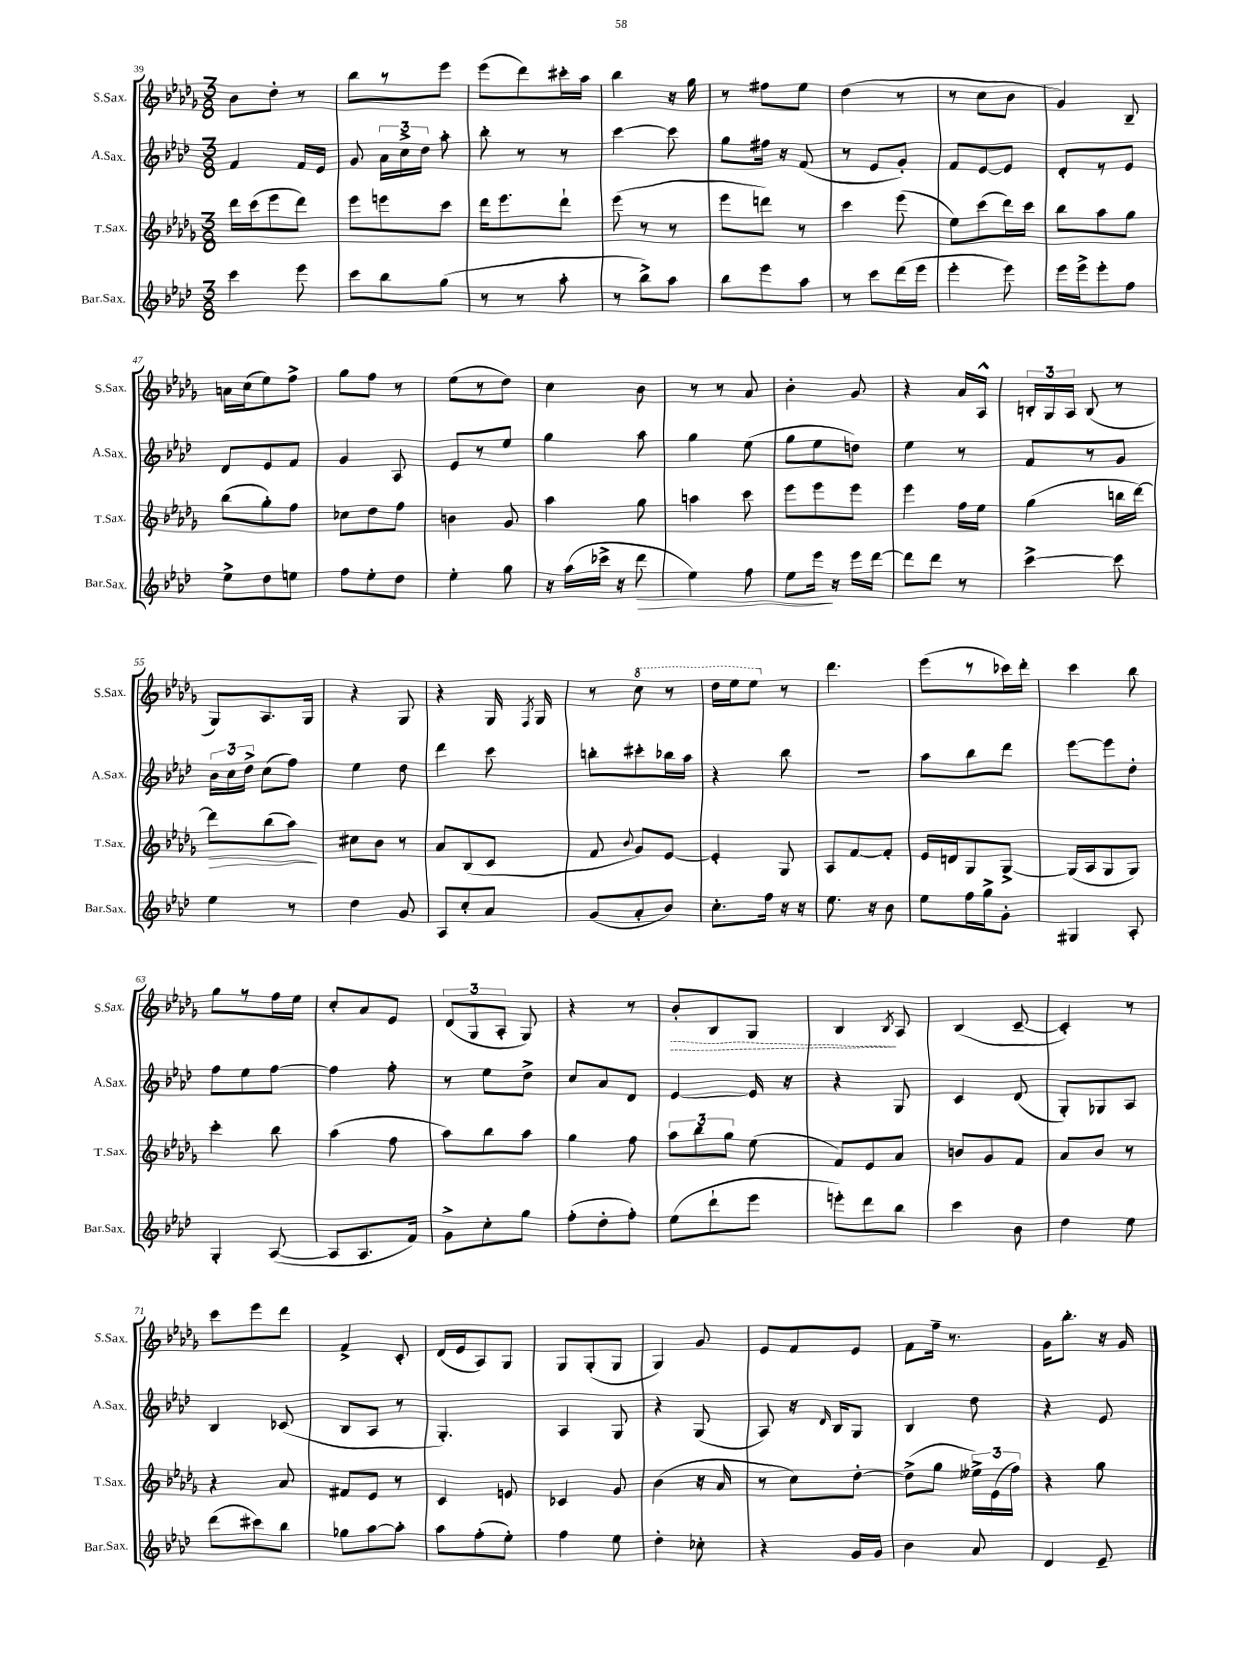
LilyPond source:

<<
\new StaffGroup <<
\new Staff = "s0" \with { instrumentName = "S.Sax." shortInstrumentName = "S.Sax." } {
    \clef treble \key des \major \numericTimeSignature \time 3/8
    \autoBeamOff bes'8[ des''8]-. r8 |
    bes''8[ r8 ees'''8] |
    ees'''8[( des'''8) cis'''16-. aes''16] |
    bes''4 r16 ges''16 |
    r8 fis''8[ ees''8] |
    des''4( r8 |
    r8 c''8[ bes'8] |
    ges'4) bes8-- |
    a'16[ c''16( ees''8) f''8]-> |
    ges''8[ f''8] r8 |
    ees''8[( r8 des''8]) |
    c''4 bes'8 |
    r8 r8 aes'8 |
    bes'4-. ges'8 |
    r4 aes'16[ aes16]-^ |
    \tuplet 3/2 { b16[-. ges16 aes16] } b8( r8 |
    ges8[) aes8. ges16] |
    r4 ges8 |
    r4 ges16 \acciaccatura { f8 } ges16 |
    r8 \ottava #1 c'''8 r8 |
    des'''16[ ees'''16 ees'''8] \ottava #0 r8 |
    des'''4. |
    ees'''8[( r8 ces'''16) des'''16]-. |
    c'''4 bes''8 |
    ges''8[ r8 f''16 ees''16] |
    c''8[-. aes'8 ees'8] |
    \tuplet 3/2 { des'8[( ges8 aes8]-. } ges8) |
    r4 r8 |
    \once \override Hairpin.style = #'dashed-line bes'8[-.\> bes8 ges8] |
    bes4\! \acciaccatura { bes8 } aes8 |
    bes4( c'8~-- |
    c'4-.) r8 |
    c'''8[ ees'''8 des'''8] |
    f'4-> c'8-. |
    des'16[( ees'16 aes8) ges8] |
    ges8[ ges8-.( ges8] |
    ges4) ges'8 |
    ees'8[ f'8 ees'8] |
    f'8[ f''16]-- r8. |
    ges'16[ bes''8.]-. r16 ges'16 \bar "|." |
}
\new Staff = "s1" \with { instrumentName = "A.Sax." shortInstrumentName = "A.Sax." } {
    \clef treble \key aes \major \numericTimeSignature \time 3/8
    \autoBeamOff f'4 f'16[ ees'16] |
    g'8 \tuplet 3/2 { aes'16[ c''16-> des''16] } aes''8-. |
    bes''8-. r8 r8 |
    c'''4~ c'''8 |
    g''8[ fis''16] r16 f'8( |
    r8 ees'8[ g'8]-.) |
    f'8[ ees'8~ ees'8] |
    des'8[-. r8 ees'8] |
    des'8[ ees'8 f'8] |
    g'4 aes8 |
    ees'8[ r8 ees''8] |
    g''4 aes''8 |
    g''4 ees''8( |
    g''8[ ees''8 d''8]) |
    ees''4 r8 |
    f'8[ r8 g'8] |
    \tuplet 3/2 { bes'16[ c''16 des''16]-> } c''8[( f''8]) |
    ees''4 des''8 |
    des'''4 c'''8 |
    b''8[-. cis'''8-. bes''16 aes''16] |
    r4 bes''8 |
    R4. |
    aes''8[ bes''8 des'''8] |
    ees'''8[~ ees'''8 des''8]-. |
    f''8[ ees''8 f''8]~ |
    f''4 f''8-. |
    r8 ees''8[ des''8]-> |
    c''8[ aes'8 des'8] |
    ees'4~ ees'16 r16 |
    r4 g8 |
    c'4 des'8( |
    g8[-.) ges8 aes8] |
    bes4 ces'8( |
    bes8[ aes8] r8 |
    g4.-.) |
    aes4 g8 |
    r4 g8( |
    aes8) r16 \grace { des'16 } bes16[ g8] |
    bes4 des''8 |
    r4 ees'8 \bar "|." |
}
\new Staff = "s2" \with { instrumentName = "T.Sax." shortInstrumentName = "T.Sax." } {
    \clef treble \key des \major \numericTimeSignature \time 3/8
    \autoBeamOff des'''16[ c'''16( ees'''8 des'''8]) |
    ees'''8[ e'''8 c'''8] |
    des'''16[ ees'''8. des'''8]-! |
    ees'''8( r8 r8 |
    ees'''8[ d'''8]) r8 |
    c'''4 ees'''8( |
    ees''8[) c'''8( des'''16) c'''16] |
    bes''8[ aes''8 ges''8] |
    bes''8[( ges''8-.) f''8] |
    ces''8[ des''8 f''8] |
    b'4 ges'8 |
    aes''4 ges''8 |
    a''4 c'''8 |
    ees'''8[ ees'''8 ees'''8] |
    ees'''4 f''16[ ees''16] |
    ges''4( b''16[ des'''16]~) |
    des'''8[\> bes''8( aes''8]\!) |
    cis''8[ bes'8] r8 |
    aes'8[ bes8( c'8] |
    f'8 \appoggiatura { bes'8 } ges'8[) ees'8]~ |
    ees'4-. ges8 |
    aes8[ f'8~ f'8]-. |
    ees'16[ d'16 ges8 ges8]~-> |
    ges16[( aes16 ges8 ges8]) |
    c'''4-. bes''8 |
    aes''4( f''8 |
    aes''8[) bes''8 aes''8] |
    ges''4 f''8 |
    \tuplet 3/2 { aes''8[ bes''8 ges''8] } ees''8( |
    f'8[) ees'8 aes'8] |
    b'8[ ges'8 f'8] |
    aes'8[ bes'8] r8 |
    r4 aes'8 |
    fis'8[ ees'8] r8 |
    c'4 e'8 |
    ces'4 ges'8 |
    bes'4( r16 aes'16 |
    r8 c''8[) des''8]~-. |
    des''8[->( ges''8] \tuplet 3/2 { eeses''16[->) ees'16( f''16]) } |
    r4 ges''8 \bar "|." |
}
\new Staff = "s3" \with { instrumentName = "Bar.Sax." shortInstrumentName = "Bar.Sax." } {
    \clef treble \key aes \major \numericTimeSignature \time 3/8
    \autoBeamOff c'''4 ees'''8 |
    c'''8[ bes''8 g''8]( |
    r8 r8 aes''8-. |
    r8 bes''8[->) aes''8] |
    bes''8[ ees'''8 aes''8] |
    r8 c'''8[ des'''16( ees'''16] |
    ees'''4-. ees'''8) |
    ees'''16[ ees'''16-> ees'''8-. f''8] |
    ees''8[-> des''8 e''8] |
    f''8[ ees''8-. des''8] |
    ees''4-. g''8 |
    r16 aes''16[( ces'''16]-> r16 des'''8\> |
    ees''4) f''8 |
    ees''8[ ees'''16]\! r16 ees'''16[ des'''16]~ |
    des'''8[ des'''8] r8 |
    c'''4~-> c'''8 |
    ees''4 r8 |
    des''4 g'8 |
    aes8[ c''8-. aes'8] |
    g'8[( aes'8-. bes'8]) |
    c''8.[-. f''16] r16 r16 |
    ees''8. r16 bes'8 |
    ees''8[ f''16 g''16-> g'8]-. |
    gis4 aes8-. |
    g4-. aes8~( |
    aes8[ aes8. f'16]) |
    g'8[-> c''8-. g''8] |
    f''8[-.( des''8-. f''8]-.) |
    ees''8[( des'''8-! ees'''8] |
    e'''8[-.) des'''8 bes''8] |
    c'''4 bes'8 |
    des''4 ees''8 |
    des'''8[( cis'''8) bes''8] |
    ges''8[ aes''8~ aes''8]-. |
    aes''8[ f''8-.( ees''8]-.) |
    f''4 ees''8 |
    des''4-. ces''8-. |
    r4 g'16[ g'16] |
    bes'4 aes'8 |
    des'4 ees'8-- \bar "|." |
}
>>
>>
\layout { \context { \Score currentBarNumber = #39 } }
